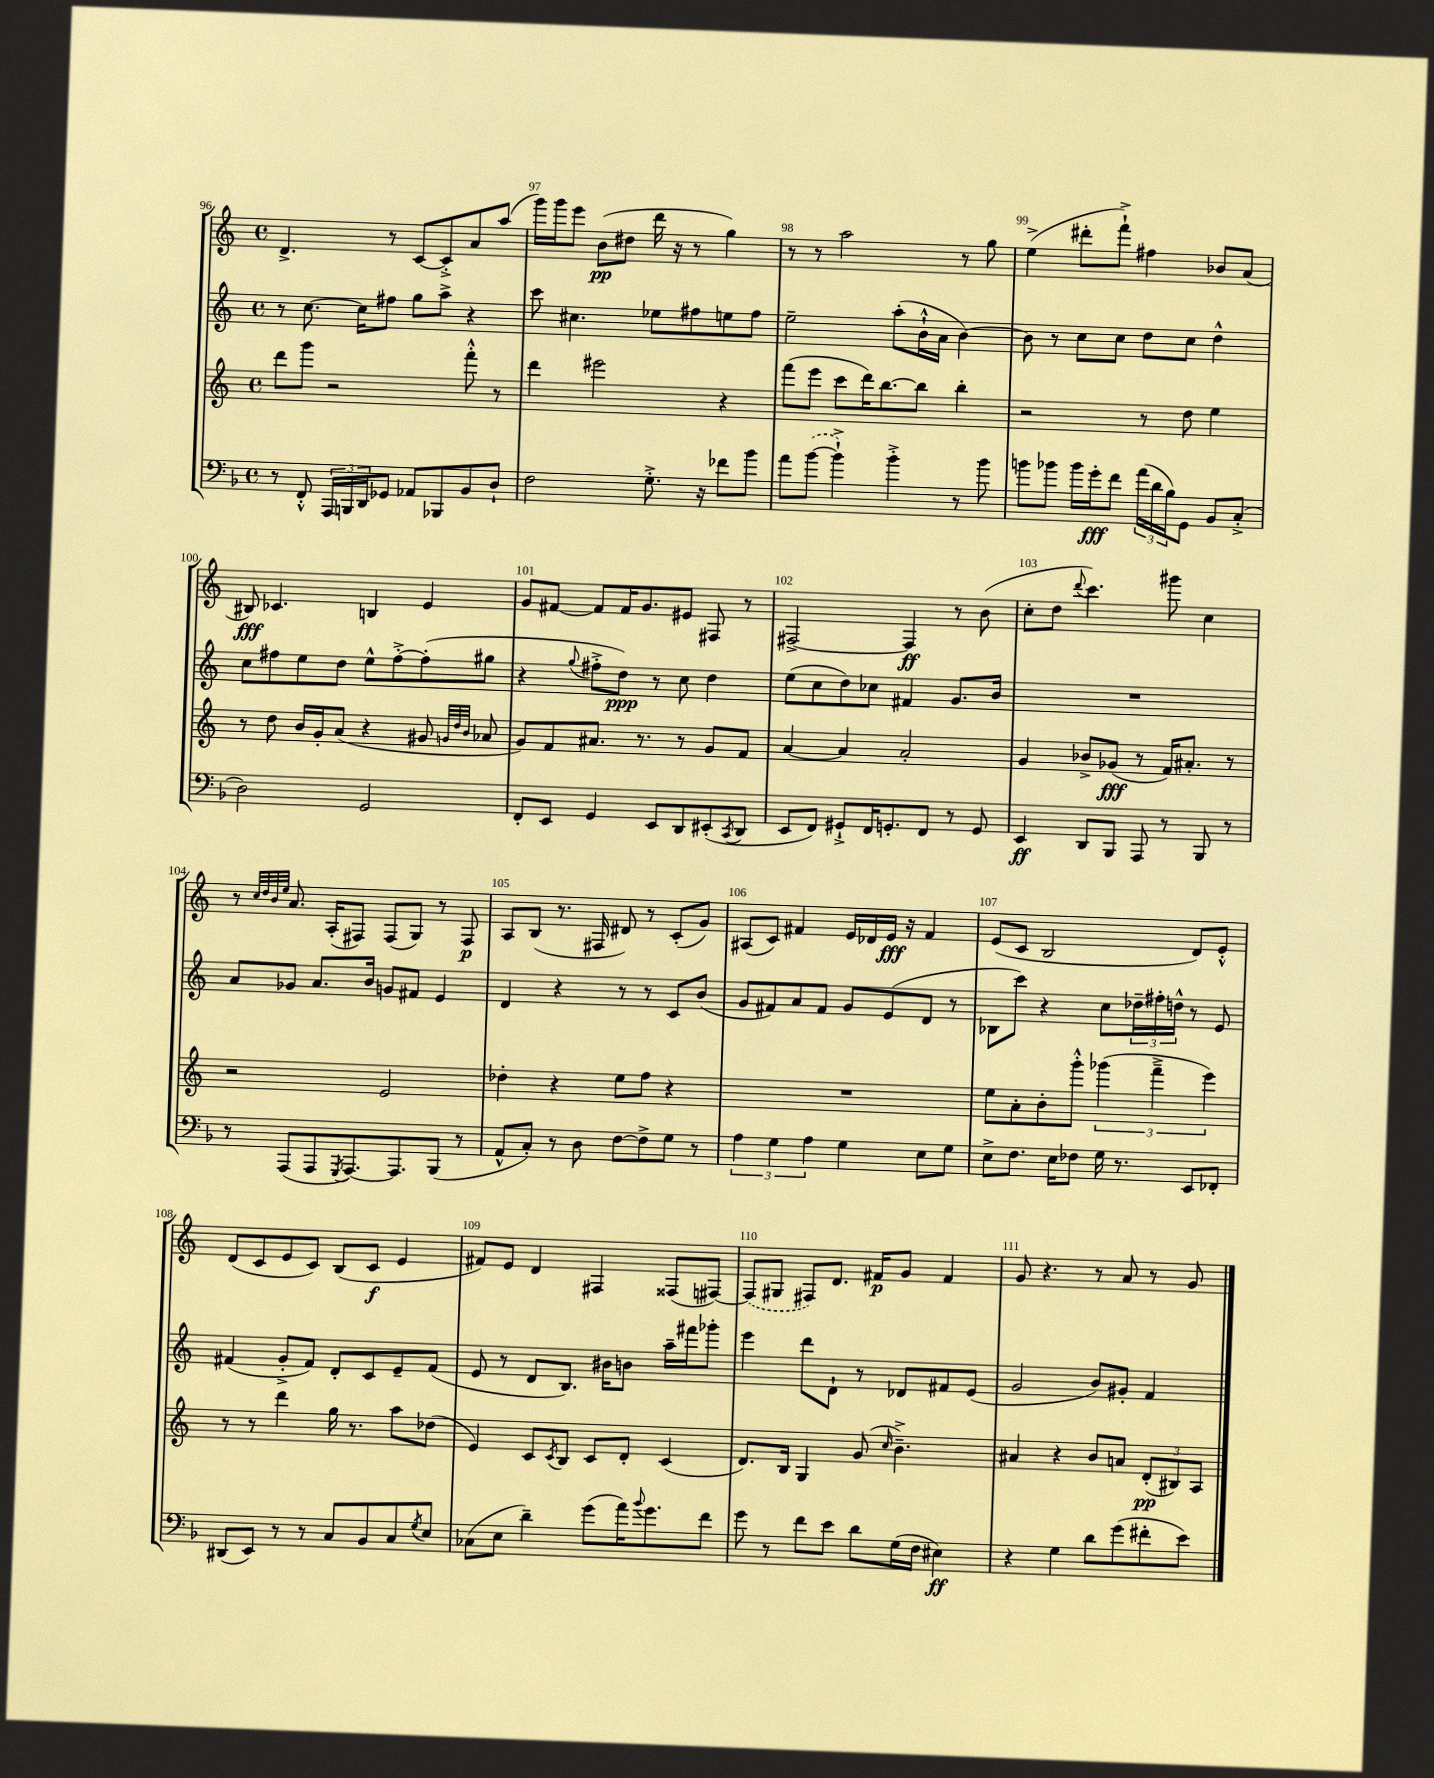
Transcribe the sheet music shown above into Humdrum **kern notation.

**kern	**dynam	**kern	**dynam	**kern	**dynam	**kern	**dynam
*part4	*part4	*part3	*part3	*part2	*part2	*part1	*part1
*staff4	*staff4	*staff3	*staff3	*staff2	*staff2	*staff1	*staff1
*clefF4	*	*clefG2	*	*clefG2	*	*clefG2	*
*k[b-]	*	*k[]	*	*k[]	*	*k[]	*
*M4/4	*	*M4/4	*	*M4/4	*	*M4/4	*
*met(c)	*	*met(c)	*	*met(c)	*	*met(c)	*
=96	=96	=96	=96	=96	=96	=96	=96
8r	.	8ddd\L	.	8r	.	4.d^/	.
8FF'^^/	.	8ggg\J	.	[8.cc\	.	.	.
24AAA/LL	.	2r	.	.	.	.	.
24BBBn/	.	.	.	.	.	.	.
.	.	.	.	16cc\KL]	.	.	.
24DD/J	.	.	.	.	.	.	.
8GG-X/J	.	.	.	8ff#X\J	.	8r	.
8AA-X/L	.	.	.	8gg\L	.	[8c/L	.
8BBB-X/	.	.	.	8aa^\J	.	8c'^/]	.
8BB-/	.	8fff'^^\	.	4r	.	8a/	.
8D`/J	.	8r	.	.	.	(8aa/J	.
=97	=97	=97	=97	=97	=97	=97	=97
2F\	.	4ddd\	.	8ccc\	.	16ggg\LL)	.
.	.	.	.	.	.	16ggg\J	.
.	.	.	.	4.cc#X\	.	8eee\J	.
.	.	2eee#X\	.	.	.	(8b\L	pp
.	.	.	.	.	.	8dd#X\J	.
8.G'^\	.	.	.	8ee-X\L	.	16ddd\	.
.	.	.	.	.	.	16r	.
.	.	.	.	8ff#X\	.	8r	.
16r	.	.	.	.	.	.	.
8f-X\L	.	4r	.	8een\	.	4gg\)	.
8b-\J	.	.	.	8ff#\J	.	.	.
=98	=98	=98	=98	=98	=98	=98	=98
8a\L	.	(8fff\L	.	2ee~\	.	8r	.
([8b-\J	.	8eee\J	.	.	.	8r	.
4b-`^\])	.	8ccc\L	.	.	.	2aa\	.
.	.	16ddd\K)	.	.	.	.	.
.	.	[8.bb\	.	.	.	.	.
4b-'^\	.	.	.	(8aa'\L	.	.	.
.	.	8bb\J]	.	16b`^^\L	.	.	.
.	.	.	.	16a\JJ	.	.	.
8r	.	4bb'\	.	[4b\)	.	8r	.
8b-\	.	.	.	.	.	8gg\	.
=99	=99	=99	=99	=99	=99	=99	=99
8bn\L	.	2r	.	8b\]	.	(4ee^\	.
8b-X\J	.	.	.	8r	.	.	.
16b-\LL	.	.	.	8cc\L	.	8ddd#X'\L	.
16g'\J	fff	.	.	.	.	.	.
8f\J	.	.	.	8cc\J	.	8fff`^\J)	.
(24a\LL	.	8r	.	8dd\L	.	4ff#X\	.
24d\	.	.	.	.	.	.	.
24B-\J)	.	.	.	.	.	.	.
8GG\J	.	8dd\	.	8cc\J	.	.	.
8BB-/L	.	4ee\	.	4dd^^\	.	8b-X/L	.
(8C'^/J	.	.	.	.	.	(8a/J	.
!!LO:LB:g=z
=100	=100	=100	=100	=100	=100	=100	=100
2D\)	.	8r	.	8cc\L	.	8B#X/)	fff
.	.	8dd\	.	8ff#X\	.	4.c-X/	.
.	.	16b/LL	.	8ee\	.	.	.
.	.	16g'/J	.	.	.	.	.
.	.	(8a/J	.	8dd\J	.	.	.
2GG/	.	4r	.	8ee^^\L	.	4Bn/	.
.	.	.	.	[8ff#'^\	.	.	.
.	.	8g#X/	.	(8ff#'\]	.	4e/	.
.	.	32qqgn/LLL	.	.	.	.	.
.	.	32qqdd/	.	.	.	.	.
.	.	32qqb/JJJ	.	.	.	.	.
.	.	8a-X/	.	8gg#X\J	.	.	.
=101	=101	=101	=101	=101	=101	=101	=101
8FF'/L	.	8g/L)	.	4r	.	8g/L	.
8EE/J	.	8f/	.	.	.	[8f#X/J	.
.	.	.	.	8qqgg/	.	.	.
4GG/	.	8.a#X/J	.	8ff#X'^\L	.	8f#/L]	.
.	.	.	.	8dd\J)	ppp	16f#/K	.
.	.	8.r	.	.	.	8.g/	.
8EE/L	.	.	.	8r	.	.	.
8DD/	.	8r	.	8cc\	.	8e#X/J	.
(8EE#X'/	.	8g/L	.	4dd\	.	8F#X/	.
8qCC/	.	.	.	.	.	.	.
8DD/J	.	8f/J	.	.	.	8r	.
=102	=102	=102	=102	=102	=102	=102	=102
8EE/L	.	[4a/	.	(8ee\L	.	[2F#X^/	.
8FF/J)	.	.	.	8cc\	.	.	.
8GG#X`^/L	.	4a/]	.	8dd\)	.	.	.
16FF/K	.	.	.	8cc-X\J	.	.	.
8.GGn'/	.	.	.	.	.	.	.
.	.	2a'/	.	4f#X/	.	4F#/]	ff
8FF/J	.	.	.	.	.	.	.
8r	.	.	.	8.g/L	.	8r	.
8GG/	.	.	.	.	.	(8b\	.
.	.	.	.	16b/Jk	.	.	.
=103	=103	=103	=103	=103	=103	=103	=103
4EE/	ff	4g/	.	1r	.	8cc'\L	.
.	.	.	.	.	.	8dd\J	.
.	.	.	.	.	.	8qqddd/	.
8DD/L	.	8b-X^/L	.	.	.	4.ccc\)	.
8BBB-/J	.	(8g-X/J	fff	.	.	.	.
8AAA/	.	8r	.	.	.	.	.
8r	.	16f/KL)	.	.	.	8ggg#X\	.
.	.	8.a#X'/J	.	.	.	.	.
8BBB-/	.	.	.	.	.	4cc\	.
8r	.	8r	.	.	.	.	.
!!LO:LB:g=z
=104	=104	=104	=104	=104	=104	=104	=104
8r	.	2r	.	8a/L	.	8r	.
.	.	.	.	.	.	32qqcc/LLL	.
.	.	.	.	.	.	32qqdd/	.
.	.	.	.	.	.	32qqb/	.
.	.	.	.	.	.	32qqee/JJJ	.
(8AAA/L	.	.	.	8g-X/J	.	8.a/	.
8AAA/	.	.	.	8.a/L	.	.	.
.	.	.	.	.	.	(16A'/KL	.
8qGGG/	.	.	.	.	.	.	.
[8.AAA/)	.	.	.	.	.	8F#X/J)	.
.	.	.	.	16b/Jk	.	.	.
.	.	2e/	.	8gn/L	.	(8F#/L	.
8.AAA/]	.	.	.	.	.	.	.
.	.	.	.	8f#X/J	.	8G/J)	.
(8BBB-/J	.	.	.	4e/	.	8r	.
8r	.	.	.	.	.	8F#/	p
=105	=105	=105	=105	=105	=105	=105	=105
8AA^^/L	.	4dd-X'\	.	4d/	.	8A/L	.
8C'/J)	.	.	.	.	.	(8B/J	.
8r	.	4r	.	4r	.	8.r	.
8D\	.	.	.	.	.	.	.
.	.	.	.	.	.	16F#X/	.
[8F\L	.	8ee\L	.	8r	.	8d#X/)	.
8F^\]	.	8ff\J	.	8r	.	8r	.
8G\J	.	4r	.	8c/L	.	(8c'/L	.
8r	.	.	.	(8b/J	.	8g/J)	.
=106	=106	=106	=106	=106	=106	=106	=106
6A\	.	1r	.	8g/L	.	(8A#X/L	.
.	.	.	.	8f#X/)	.	8c/J)	.
6G\	.	.	.	.	.	.	.
.	.	.	.	8a/	.	4f#X/	.
6A\	.	.	.	.	.	.	.
.	.	.	.	8f#/J	.	.	.
4G\	.	.	.	8g/L	.	16e/LL	.
.	.	.	.	.	.	16d-X/	.
.	.	.	.	(8e/	.	16e/JJ	fff
.	.	.	.	.	.	16r	.
8E\L	.	.	.	8d/J	.	4f#/	.
8G\J	.	.	.	8r	.	.	.
=107	=107	=107	=107	=107	=107	=107	=107
8E^\L	.	8ee\L	.	8B-X\L	.	(8e/L	.
8.F\J	.	8a'\	.	8ccc\J)	.	8c/J	.
.	.	8b'\	.	4r	.	2B/	.
16E\KL	.	.	.	.	.	.	.
8F-X\J	.	8ggg'^^\J	.	.	.	.	.
16G\	.	(6ggg-X\	.	8cc\L	.	.	.
8.r	.	.	.	.	.	.	.
.	.	.	.	24dd-X~\L	.	.	.
.	.	6fff~^\	.	24ff#X'\	.	.	.
.	.	.	.	24ddn^^\JJ	.	.	.
8EE/L	.	.	.	8r	.	8d/L)	.
.	.	6eee\)	.	.	.	.	.
8FF-X'/J	.	.	.	8e/	.	8e'^^/J	.
!!LO:LB:g=z
=108	=108	=108	=108	=108	=108	=108	=108
(8DD#X/L	.	8r	.	(4f#X/	.	(8d/L	.
8EE/J)	.	8r	.	.	.	8c/	.
8r	.	4ddd\	.	8g'^/L	.	8e/	.
8r	.	.	.	8f#/J)	.	8c/J)	.
8C/L	.	16gg\	.	8d'/L	.	(8B/L	.
.	.	8.r	.	.	.	.	.
8BB-/	.	.	.	8c/	.	8c/J	f
8C/	.	8aa\L	.	8e~/	.	4e/	.
8qG/	.	.	.	.	.	.	.
8E/J	.	(8dd-X\J	.	(8f#/J	.	.	.
=109	=109	=109	=109	=109	=109	=109	=109
(8C-X\L	.	4e/)	.	8e/	.	8f#X/L)	.
8E\J	.	.	.	8r	.	8e/J	.
4d~\)	.	8c/L	.	8d/L	.	4d/	.
.	.	8qc/	.	.	.	.	.
.	.	8B/J	.	8.B/J)	.	.	.
(8g\L	.	8c/L	.	.	.	4F#X/	.
.	.	.	.	16b#X\KL	.	.	.
16a\K)	.	8d'/J	.	8bn\J	.	.	.
8qqb-/	.	.	.	.	.	.	.
8.g\	.	.	.	.	.	.	.
.	.	(4c/	.	16aa~\LL	.	(8F##X/L	.
.	.	.	.	16fff#X\J	.	.	.
8f\J	.	.	.	8ggg-X'\J	.	[8F#X/J)	.
=110	=110	=110	=110	=110	=110	=110	=110
8g\	.	8.d/L)	.	4eee\	.	(8F#/L]	.
8r	.	.	.	.	.	8G#X/J	.
.	.	16B/Jk	.	.	.	.	.
8f\L	.	4G/	.	8ddd\L	.	8F#X/L)	.
8e\J	.	.	.	8d`\J	.	8.d/J	.
8d\L	.	(8g/	.	8r	.	.	.
.	.	.	.	.	.	16f#X/KL	p
.	.	16qqcc/	.	.	.	.	.
(16G\L	.	4.b~^\)	.	8d-X/L	.	8g/J	.
16F\JJ	.	.	.	.	.	.	.
4E#X\)	ff	.	.	8f#X/	.	4f#/	.
.	.	.	.	(8e/J	.	.	.
=111	=111	=111	=111	=111	=111	=111	=111
4r	.	4a#X/	.	2g/	.	8g/	.
.	.	.	.	.	.	4.r	.
4G\	.	4r	.	.	.	.	.
8d\L	.	8b/L	.	8b/L)	.	8r	.
(8g\	.	8an/J	.	8g#X'/J	.	8a/	.
8f#X'\	.	(12d'/L	pp	4f/	.	8r	.
.	.	12B#X/)	.	.	.	.	.
8e\J)	.	.	.	.	.	8g/	.
.	.	12A/J	.	.	.	.	.
==	==	==	==	==	==	==	==
*-	*-	*-	*-	*-	*-	*-	*-
